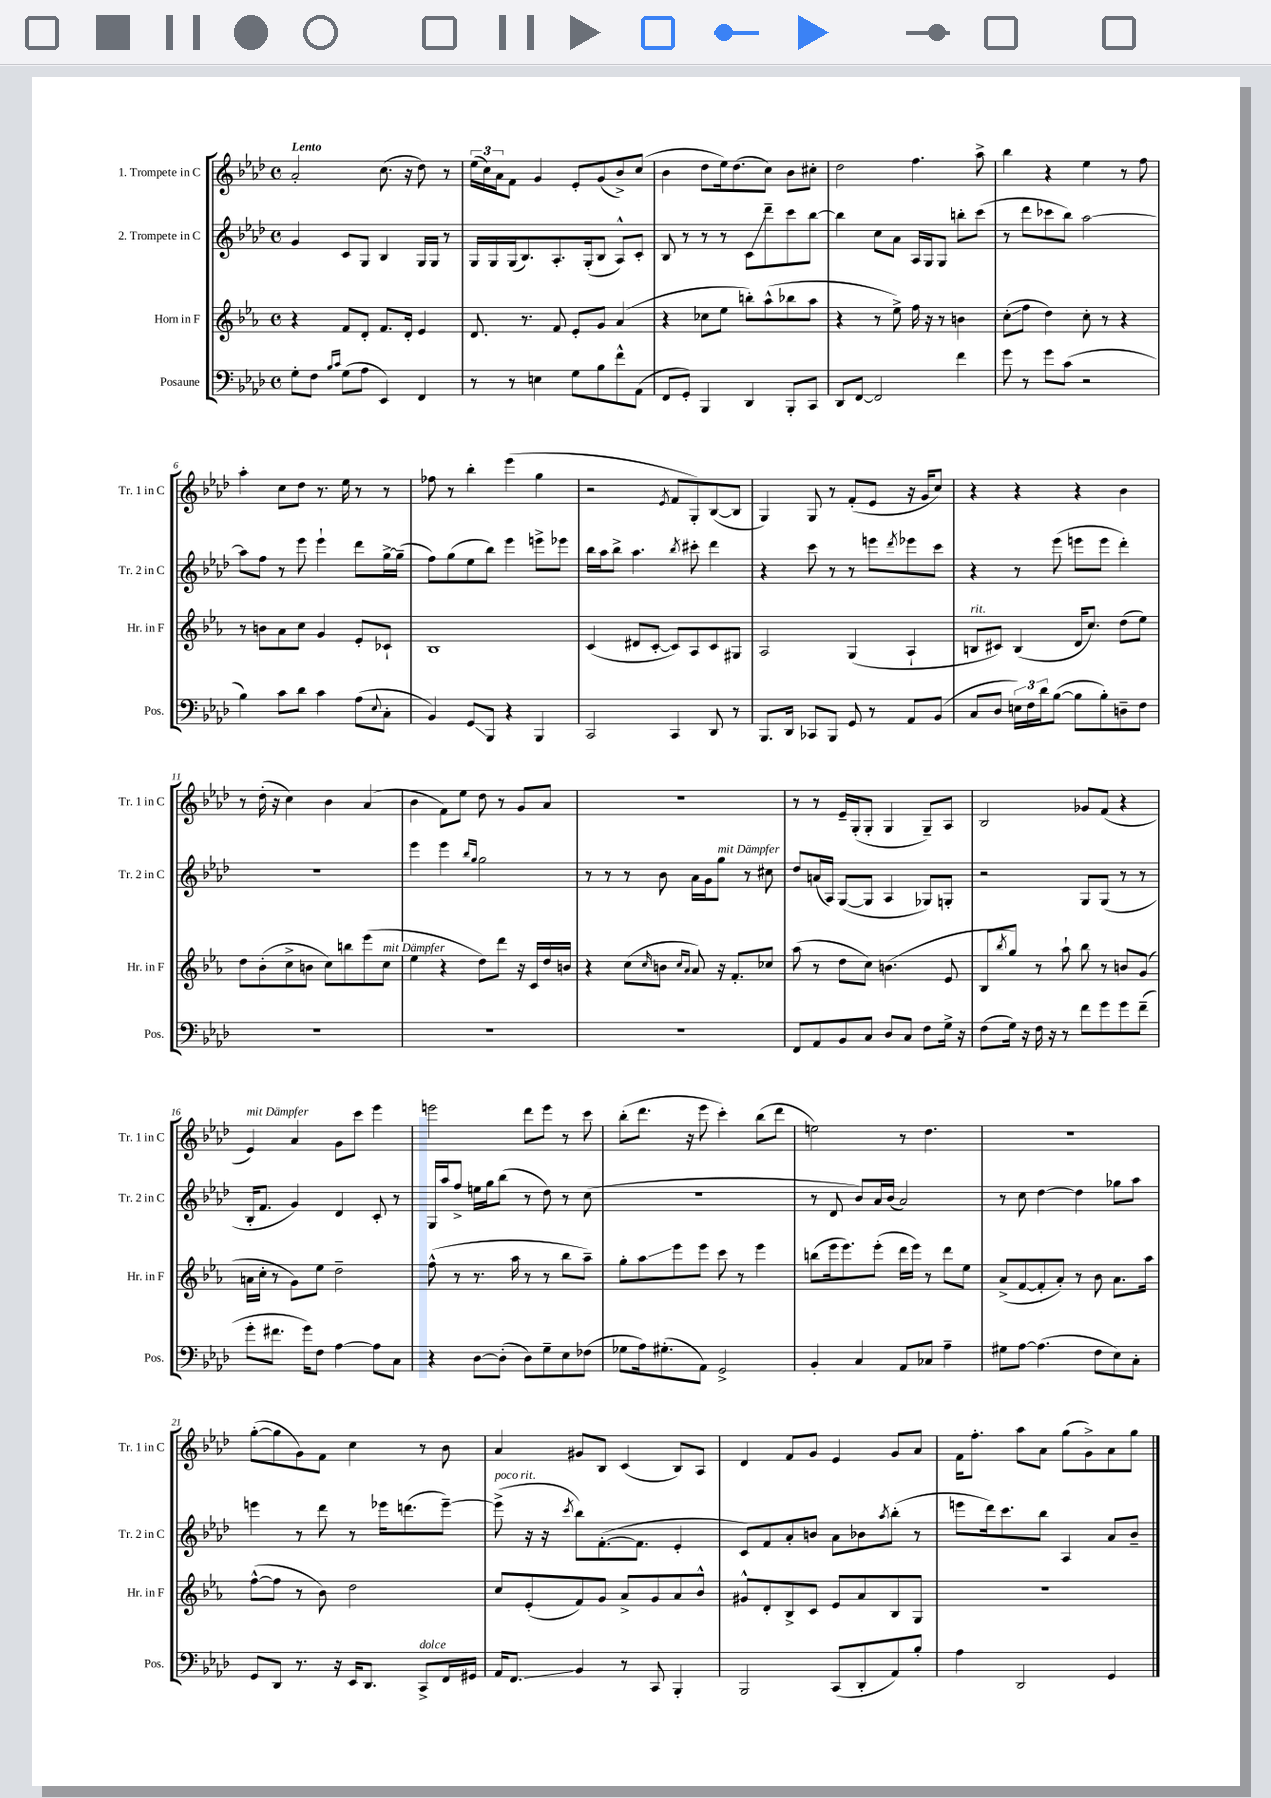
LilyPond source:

<<
\new StaffGroup <<
\new Staff = "s0" \with { instrumentName = "1. Trompete in C" shortInstrumentName = "Tr. 1 in C" } {
    \clef treble \key aes \major \defaultTimeSignature \time 4/4 \tempo "Lento"
    aes'2-. c''8.( r16 des''8) r8 |
    \tuplet 3/2 { ees''16( c''16) aes'16 } f'8 g'4 ees'8-. g'8( bes'8->) c''8( |
    bes'4 des''8 ees''16) des''8.( c''8) bes'8 cis''8-. |
    des''2 f''4. aes''8-> |
    bes''4 r4 ees''4 r8 f''8 |
    aes''4-. c''8 des''8 r8. ees''16 r8 r8 |
    fes''8 r8 bes''4-. ees'''4( g''4 |
    r2 \acciaccatura { ees'8 } f'8 g8-.) bes8~( bes8 |
    g4) g8 r8 f'8-.( ees'8 r16 g'16 c''8) |
    r4 r4 r4 bes'4 |
    r8 des''16-.( r16 c''4) bes'4 aes'4( |
    bes'4 f'8) ees''8 des''8 r8 g'8 aes'8 |
    R1 |
    r8 r8 ees'16-- g16-.( g8-. g4 g8--) aes8 |
    bes2 ges'8 f'8( r4 |
    ees'4^\markup { \italic "mit Dämpfer" }) aes'4 g'8 c'''8 ees'''4 |
    e'''2 des'''8 e'''8 r8 c'''8 |
    bes''8-.( des'''8. r16 ees'''8 c'''4-.) bes''8( des'''8 |
    e''2) r8 des''4. |
    R1 |
    g''8~-.( g''8 g'8) f'8 c''4 r8 bes'8 |
    aes'4 gis'8 bes8 c'4( bes8) aes8 |
    des'4 f'8 g'8 ees'4 g'8 aes'8 |
    f'16 f''8.-. aes''8 aes'8 g''8( g'8->) aes'8 g''8 \bar "|." |
}
\new Staff = "s1" \with { instrumentName = "2. Trompete in C" shortInstrumentName = "Tr. 2 in C" } {
    \clef treble \key aes \major \defaultTimeSignature \time 4/4
    g'4 c'8 g8 bes4 g16 g16 r8 |
    g16 g16 g16( bes8.) aes8.-. g16-.( bes8 aes8-^) c'8-. |
    bes8 r8 r8 r8 c'8\glissando des'''8-- c'''8 bes''8~ |
    bes''4 c''8 aes'8 aes16 g16 g8 b''8-. c'''8( |
    r8 des'''8 ces'''8 bes''8) aes''2~ |
    aes''8 f''8 r8 ees'''8 ees'''4-! des'''8 g''16~-> g''16--( |
    f''8) g''8( ees''8 bes''8) ees'''4 e'''8-> ees'''8 |
    bes''16 aes''16 bes''8-> aes''4. \acciaccatura { bes''8 } cis'''8-. des'''4 |
    r4 c'''8 r8 r8 e'''8 \acciaccatura { des'''8 } ees'''8 c'''8 |
    r4 r8 ees'''8( e'''8 e'''8 des'''4-.) |
    R1 |
    ees'''4 ees'''4 \grace { bes''16 g''16 } g''2 |
    r8 r8 r8 bes'8 aes'16 g'16 g''8^\markup { \italic "mit Dämpfer" } r8 cis''8 |
    des''8 a'16( aes16) g8~( g8 aes4 ges8) g8-. |
    r2 g8 g8( r8 r8 |
    bes16-. f'8. g'4) des'4 c'8-. r8 |
    g16 aes''16 f''8-> e''16 g''16 bes''8( r8 des''8) r8 c''8( |
    R1 |
    r8 des'8 bes'8) aes'16 bes'16( aes'2) |
    r8 c''8 des''4~ des''4 ges''8 aes''8 |
    e'''4 r8 des'''8 r8 ees'''16 d'''8.( ees'''8~--) |
    ees'''8->^\markup { \italic "poco rit." }( r16 r16 \acciaccatura { c'''8 } bes''8) f'8.~-.( f'8. ees'4-. |
    c'8) f'8 aes'8-. b'8 aes'8 bes'8 \acciaccatura { aes''8 } bes''8-.( r8 |
    e'''8 des'''16) c'''8. bes''8 aes4 aes'8 bes'8-- \bar "|." |
}
\new Staff = "s2" \with { instrumentName = "Horn in F" shortInstrumentName = "Hr. in F" } {
    \clef treble \key ees \major \defaultTimeSignature \time 4/4
    r4 f'8 d'8-. f'8. d'16-. ees'4 |
    d'8. r8. f'8 ees'8-. g'8 aes'4( |
    r4 ces''8 ees''8 b''8-.) aes''8-^( bes''8 aes''8 |
    r4 r8 ees''8->) f''16 r16 r8 b'4 |
    c''8-.\glissando( f''8 d''4) c''8-. r8 r4 |
    r8 b'8 aes'8 c''8 g'4 ees'8-. ces'8-! |
    bes1 |
    c'4( dis'8 c'8~-. c'8) aes8 c'8 gis8 |
    aes2 g4( aes4-! |
    b8^\markup { \italic "rit." } cis'8) b4( d'16 c''8.) d''8( ees''8) |
    d''8 bes'8-.( c''8-> b'8 c''8) b''8 ees'''8( c''8^\markup { \italic "mit Dämpfer" } |
    ees''4 r4 d''8) d'''8 r16 c'16 d''16 b'16 |
    r4 c''8( \grace { c''16 } b'8 \grace { c''16 aes'16 } aes'8) r16 f'8.-. ces''8 |
    aes''8( r8 d''8 c''8) b'4.( ees'8 |
    bes8 \acciaccatura { bes''8 } g''8) r8 aes''8-! bes''8 r8 b'8 g'8( |
    a'16 c''16-. r8 g'8) ees''8 d''2-- |
    f''8-^( r8 r8. aes''16 r8 r8 bes''8 aes''8--) |
    g''8-. aes''8\glissando ees'''8 ees'''8 c'''8 r8 ees'''4 |
    b''8( ees'''16 ees'''8.) ees'''8-.( d'''16 ees'''16) r8 d'''8 ees''8 |
    aes'8->( f'8~ f'8-. aes'8-.) r8 bes'8 aes'8. aes''16 |
    f''8~-^( f''8 r8 bes'8) d''2 |
    c''8 ees'8-.( f'8) g'8 aes'8-> g'8 aes'8 bes'8-^ |
    gis'8-^ d'8-. bes8-> c'8 ees'8 aes'8 bes8 g8 |
    R1 \bar "|." |
}
\new Staff = "s3" \with { instrumentName = "Posaune" shortInstrumentName = "Pos." } {
    \clef bass \key aes \major \defaultTimeSignature \time 4/4
    g8-. f8 \grace { bes16 c'16 } g8( aes8 ees,4) f,4 |
    r8 r8 e4 g8 bes8 f'8-^ aes,8( |
    f,8 g,8-.) bes,,4 des,4 bes,,8-. c,8 |
    des,8 f,8~ f,2 f'4 |
    g'8 r8 g'8 c'8( r2 |
    bes4) c'8 des'8 c'4 aes8( \appoggiatura { ees8 } c8-. |
    bes,4) g,8\glissando bes,,8 r4 bes,,4 |
    c,2 c,4 des,8 r8 |
    bes,,8. des,16 ces,8 bes,,8 g,8 r8 aes,8 bes,8( |
    c8 des8 \tuplet 3/2 { e16) f16 des'16 } bes8~( bes8 bes8-.) d8-- f8 |
    R1 |
    R1 |
    R1 |
    f,8 aes,8 bes,8 c8 des8 c8 f8 g16-> r16 |
    f8( g16) r16 f16 r16 r8 f'8 g'8 g'8 f'8--( |
    g'8-. fis'8. g'16) f8 aes4~ aes8 c8 |
    r4 des8~ des8-.( des8) g8-- ees8 fes8( |
    ges8 aes16) gis8.-.( aes,8) g,2-> |
    bes,4-. c4 aes,8 ces8 aes4-- |
    gis8 aes8~ aes4.( f8 ees8) c8-. |
    g,8 des,8 r8. r16 ees,16 des,8. c,8->^\markup { \italic "dolce" } f,16 gis,16 |
    aes,16 f,8.\glissando bes,4 r8 c,8 bes,,4-. |
    bes,,2 c,8( des,8-. aes,8) bes8-. |
    aes4 des,2 g,4 \bar "|." |
}
>>
>>
